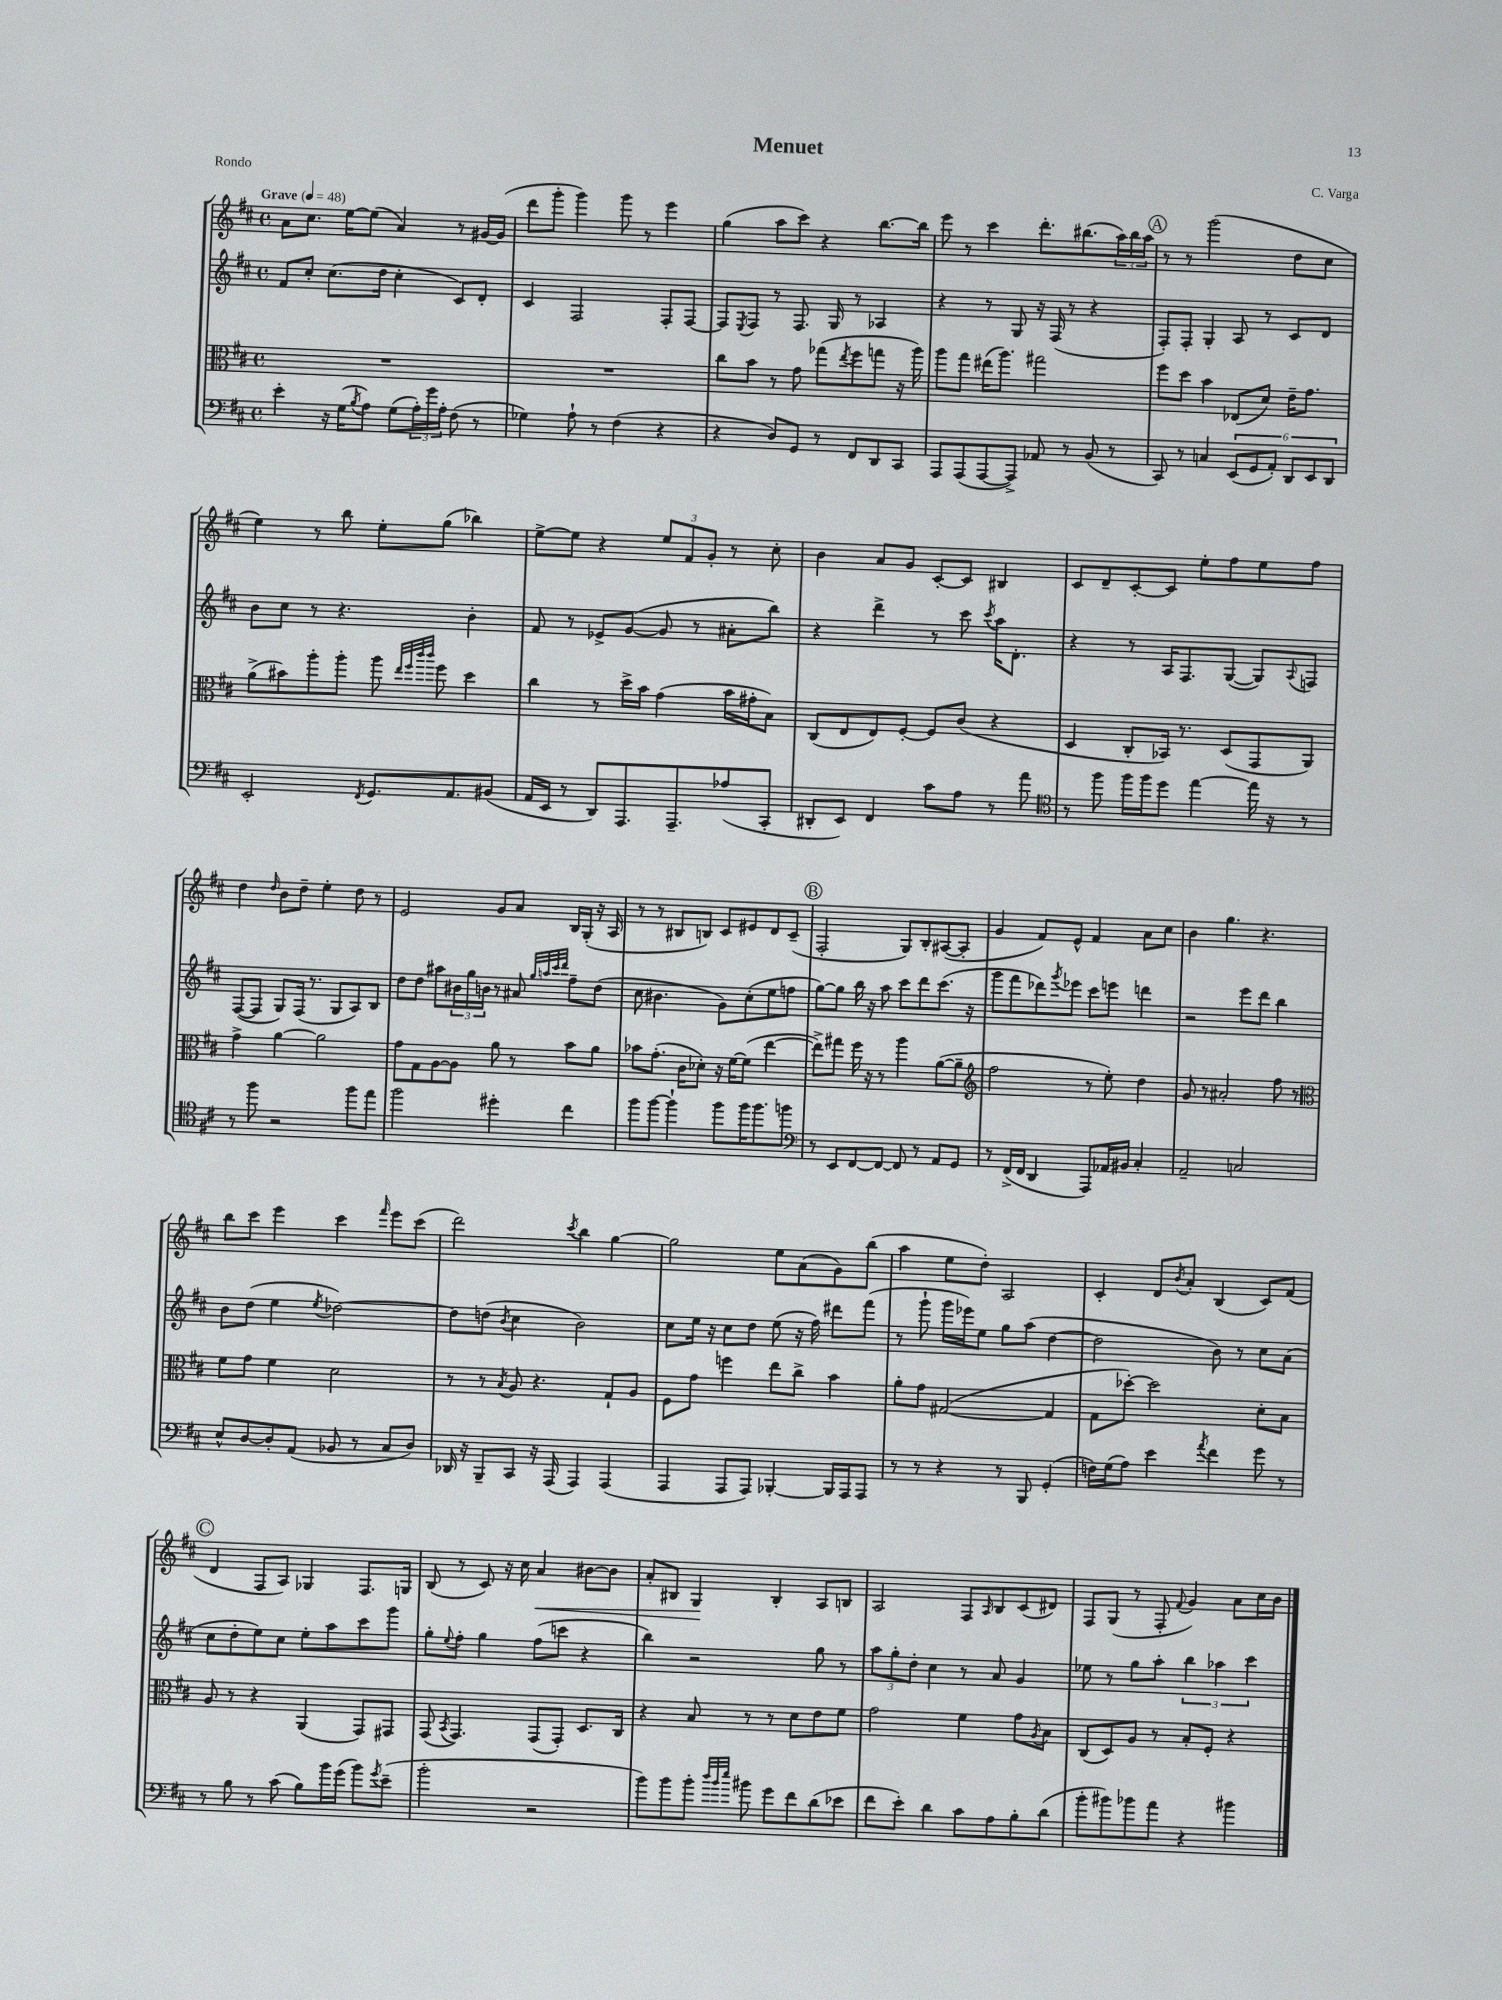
\header { title = "Menuet" composer = "C. Varga" piece = "Rondo" }
<<
\new StaffGroup <<
\new Staff = "s0" {
    \clef treble \key d \major \defaultTimeSignature \time 4/4 \tempo "Grave" 4 = 48
    a'8 cis''8. e''16~ e''8( a'4) r8 gis'16~ gis'16( |
    d'''8 g'''8-. g'''4) g'''8 r8 e'''4 |
    g''4( a''8 cis'''8) r4 b''8.~ b''16 |
    e'''8 r8 cis'''4 d'''8.-. bis''8.( \tuplet 3/2 { a''16) bis''16 a''16 } |
    \mark \markup { \circle "A" } r8 r8 g'''2( d''8 cis''8 |
    e''4) r8 b''8 e''8-. g''8( bes''4) |
    e''8~-> e''8 r4 \tuplet 3/2 { e''8 fis'8 g'8-. } r8 cis''8-. |
    b'4 a'8 g'8 cis'8~-. cis'8 bis4 |
    cis'8 d'8-- cis'8~-. cis'8 e''8-. fis''8 e''8 fis''8 |
    d''4 \grace { d''16 } b'8 d''8-- e''4-. d''8 r8 |
    e'2 g'8 a'8 b16 g16-.( r16 a16 |
    r8 r8 bis8 b8) cis'8 eis'8 d'8 cis'8--( |
    \mark \markup { \circle "B" } fis2-. g8) b8-. ais8~( ais8-. |
    g'4 fis'8) e'8-^ fis'4 a'8 cis''8 |
    b'4 g''4. r4. |
    b''8 cis'''8 e'''4 cis'''4 \grace { fis'''16 } e'''8 cis'''8( |
    d'''2) \acciaccatura { cis'''8 } b''4 g''4~ |
    g''2 e''8 a'8( g'8) b''8( |
    a''4 e''8 d''8-.) a2 |
    cis'4-. d'8 \acciaccatura { b'8 } a'8-. b4( cis'8) fis'8( |
    \mark \markup { \circle "C" } d'4 fis8 a8) ges4 fis8. g16 |
    b8( r8 cis'8) r16 cis''16 a'4\< bis'8~ bis'8 |
    a'8-. bis8 g4\! bis4-. a8 b8 |
    a2 fis8 \grace { a16 } b8 cis'8( dis'8) |
    fis8 g8( r8 fis8-. \appoggiatura { fis'8 } g'4) a'8 cis''16 b'16 \bar "|." |
}
\new Staff = "s1" {
    \clef treble \key d \major \defaultTimeSignature \time 4/4
    fis'8 cis''8-. cis''8.( d''16 cis''4-. cis'8) d'8-. |
    cis'4 fis2 fis8-. fis8~ |
    fis8 \acciaccatura { e8 } fis8 r8 fis8. g16 r8 aes4 |
    r4 r8 g8 r16 fis16( r8 r4 |
    \mark \markup { \circle "A" } fis8-.) fis8-. g4-. a8 r8 cis'8 d'8 |
    b'8 cis''8 r8 r4. b'4-. |
    fis'8 r8 ees'8-> g'8~( g'8 r8 ais'8-. b''8) |
    r4 d'''4-> r8 cis'''8 \acciaccatura { cis'''8 } a''16 d'8.-. |
    r4 r8 a16 fis8. g8~( g8) \appoggiatura { a8 } f8 |
    fis8~( fis8 g8) fis16( r8. g8 a8) b8 |
    d''8 d''8 ais''8 \tuplet 3/2 { bis'16 g''16 b'16 } r8 ais'8 \grace { g''32 a''32 cis'''32 d'''32 } fis''8-- d''8( |
    cis''8 bis'4. g'8) cis''8-.( e''8 f''8 |
    \mark \markup { \circle "B" } g''8~) g''8 b''16 r16 a''8 cis'''8 d'''8 cis'''8.( r16 |
    g'''8 fis'''8 des'''8) \acciaccatura { g'''8 } ees'''8 cis'''8 e'''8 d'''4 |
    r2 e'''8 d'''8 b''4 |
    b'8 d''8( e''4 \acciaccatura { e''8 } des''2~) |
    des''8 d''8( \acciaccatura { b'8 } cis''4 b'2) |
    cis''8 e''16 r16 cis''8 d''8 e''8( r16 fis''16) dis'''8 fis'''8( |
    r8 g'''8-! g'''16 ees'''16) e''8 g''8 a''8( d''4~ |
    d''2 b'8) r8 cis''8 a'8( |
    \mark \markup { \circle "C" } cis''8 d''8-. e''8) cis''8 e''8-. a''8 cis'''8 g'''8 |
    g''8-. \appoggiatura { e''8 } fis''8-. g''4 fis''8( c'''8 r4 |
    b''4) r2 g''8 r8 |
    \tuplet 3/2 { a''8 g''8-. d''8-. } cis''4 r8 a'8 g'4 |
    ees''8 r8 g''8 a''8-. \tuplet 3/2 { b''4 aes''4 cis'''4 } \bar "|." |
}
\new Staff = "s2" {
    \clef alto \key d \major \defaultTimeSignature \time 4/4
    R1 |
    R1 |
    cis''8 b'8 r8 g'8 ges''8( \acciaccatura { e''8 } fis''8 g''8 r16 a''16) |
    a''8 g''8 eis''16( a''8.) gis''2 |
    \mark \markup { \circle "A" } fis''8 d''8 b'4 ees8( d'8) e'16-- g'8. |
    a'8->( bis'8) a''8-. a''8-. a''8 \grace { e''32 fis''32 cis'''32 cis'''32 } fis''8 d''4 |
    cis''4 r8 d''16-> b'16 g'4( b'16 gis'16-. b8) |
    cis8( e8 e8) fis8~-. fis8 cis'8( r4 |
    d4 cis8-. bes,16) r8. d8( g,8 a,8) |
    g'4-> a'4~ a'2 |
    g'8 g8 a8~ a8 a'8 r8 b'8 a'8 |
    bes'8 g'8.-.( cis'16 des'8-.) r16 fis'16~ fis'8( e''4~ |
    \mark \markup { \circle "B" } e''8->) gis''8 fis''16 r16 r8 a''4 a'8~( a'8-- |
    \clef treble fis''2 r8 e''8-.) d''4 |
    g'8 r8 ais'2-. fis''8 r8 |
    \clef alto fis'8 g'8 fis'4 d'2 |
    r8 r8 \acciaccatura { b8 } a8 r4. g8-! a8 |
    fis8 g'8 f''4 e''8 cis''8-> b'4 |
    a'8-. g'8 gis2~( gis4 |
    g8 des''8~-.) des''2 d'8-. b8 |
    \mark \markup { \circle "C" } a8 r8 r4 a,4( g,8) gis,8 |
    g,8( \acciaccatura { b,8 } g,4.) g,8( g,8-.) d8. cis16 |
    r4 b8 r8 r8 d'8 e'8 fis'8 |
    g'2 fis'4 g'8 \acciaccatura { a8 } b8 |
    cis8( d8) a8 r8 b8-. fis8-. r4 \bar "|." |
}
\new Staff = "s3" {
    \clef bass \key d \major \defaultTimeSignature \time 4/4
    e'4-. r16 g16( \acciaccatura { b8 } a8) g8( \tuplet 3/2 { a16-.) g'16 a16-. } fis8( r8 |
    ges4) a8-! r8 fis4( r4 |
    r4 d8) g,8 r8 fis,8 d,8 cis,8 |
    a,,8 a,,8( a,,8~ a,,8->) aes,8 r8 b,8( r8 |
    \mark \markup { \circle "A" } cis,8) r8 c4 \tuplet 6/4 { e,8( g,8 a,8-.) d,8 e,8 d,8 } |
    e,2-. \acciaccatura { fis,8 } g,8. a,8. bis,8( |
    a,16 e,16 r8 d,8) a,,8. a,,8.-- aes8( cis,8-. |
    dis,8-. e,8) fis,4 cis'8 a8 r8 a'8 |
    \clef tenor r8 fis''8 fis''16 fis''16 d''8 e''4~ e''16 r16 r8 |
    r8 fis''8 r2 fis''8 e''8 |
    fis''2 dis''4-. cis''4 |
    fis''8 fis''8~ fis''4-! fis''8 fis''16 fis''8. f''8 |
    \mark \markup { \circle "B" } \clef bass r8 e,8 fis,8~ fis,8~ fis,8 r8 a,8 g,8 |
    r8 fis,16->( fis,16 d,4 a,,8) aes,16 bis,16 cis4-. |
    a,2-- c2 |
    e8-^ d8~ d8-. a,8( bes,8 r8 cis8 d8) |
    des,16 r16 b,,8-- cis,8 r16 a,,16( a,,4) a,,4( |
    a,,4 a,,8 a,,8) bes,,4~-. bes,,16 a,,16 a,,8 |
    r8 r8 r4 r8 b,,8 g,4-.( |
    f16) g16( a8) e'4 \acciaccatura { a'8 } fis'4 g'8 r8 |
    \mark \markup { \circle "C" } r8 b8 r8 cis'8( b8) b'16 g'16( b'8) \acciaccatura { g'8 } e'8--( |
    b'2-. r2 |
    b'8) b'8 b'8-. \grace { d''32 b'32 e''32 } bis'8 g'8 fis'8 d'8( ees'8 |
    fis'8 e'8-.) d'4 cis'8 a8 b8-. d'8( |
    b'8-. bis'8) bes'8 a'8 r4 bis'4 \bar "|." |
}
>>
>>
\layout { \context { \Score \remove "Bar_number_engraver" } }
